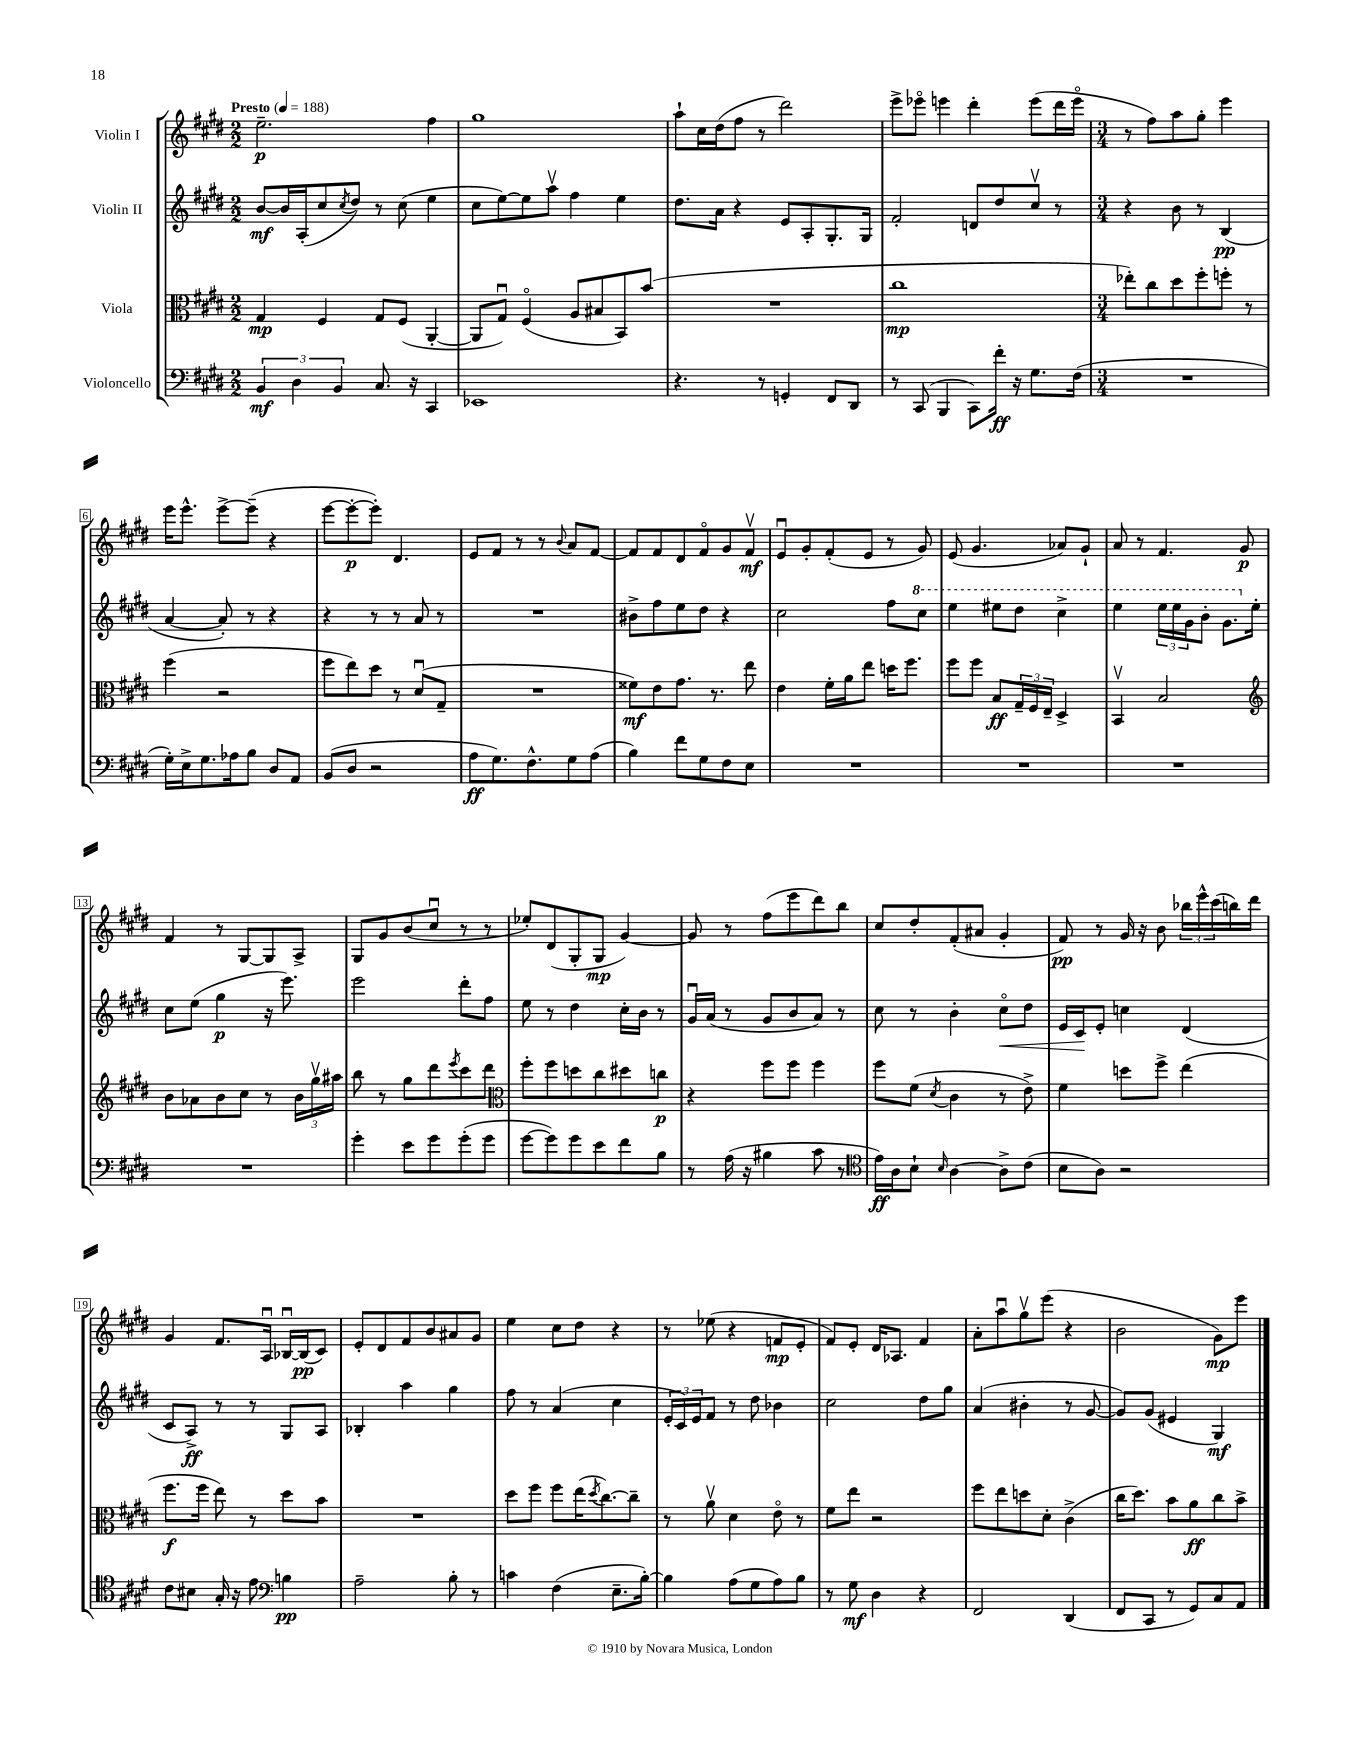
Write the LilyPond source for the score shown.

<<
\new StaffGroup <<
\new Staff = "s0" \with { instrumentName = "Violin I" } {
    \clef treble \key e \major \numericTimeSignature \time 2/2 \tempo "Presto" 4 = 188
    e''2.--\p fis''4 |
    gis''1 |
    a''8-! cis''16 dis''16( fis''8 r8 dis'''2) |
    e'''8-> ees'''8\flageolet e'''4 dis'''4-. e'''8( dis'''16 e'''16\flageolet |
    \numericTimeSignature \time 3/4 r8 fis''8) a''8 gis''8-. e'''4 |
    e'''16 e'''8.-^ e'''8~-> e'''8--( r4 |
    e'''8~ e'''8~-.\p e'''8-.) dis'4. |
    e'8 fis'8 r8 r8 \appoggiatura { b'8 } a'8 fis'8~ |
    fis'8 fis'8 dis'8 fis'8\flageolet gis'8 fis'8\upbow\mf |
    e'8\downbow gis'8-. fis'8-.( e'8 r8 gis'8) |
    e'8( gis'4. aes'8) gis'8-! |
    a'8 r8 fis'4. gis'8\p |
    fis'4 r8 gis8~ gis8 a8-> |
    gis8 gis'8 b'8( cis''8\downbow r8 r8 |
    ees''8-.) dis'8( gis8-. gis8\mp gis'4~) |
    gis'8 r8 fis''8( e'''8 dis'''8) b''8 |
    cis''8 dis''8-. fis'8-.( ais'8 gis'4-. |
    fis'8\pp) r8 gis'16 r16 b'8 \tuplet 3/2 { bes''16 e'''16-^ cis'''16( } b''16) dis'''16 |
    gis'4 fis'8. a16\downbow bes16~\downbow bes16\pp( cis'8) |
    e'8-. dis'8 fis'8 b'8 ais'8 gis'8 |
    e''4 cis''8 dis''8 r4 |
    r8 ees''8( r4 f'8\mp e'8-. |
    fis'8) e'8-. dis'16 aes8. fis'4 |
    a'8-. a''8\downbow gis''8\upbow e'''8( r4 |
    b'2 gis'8\mp) e'''8 \bar "|." |
}
\new Staff = "s1" \with { instrumentName = "Violin II" } {
    \clef treble \key e \major \numericTimeSignature \time 2/2
    b'8~\mf b'16 a16-.( cis''8 \acciaccatura { cis''8 } dis''8) r8 cis''8( e''4 |
    cis''8 e''8~) e''8 a''8\upbow fis''4 e''4 |
    dis''8. a'16 r4 e'8 a8-. gis8.-. gis16 |
    fis'2-. d'8 dis''8 cis''8\upbow r8 |
    \numericTimeSignature \time 3/4 r4 b'8 r8 b4\pp( |
    a'4~ a'8-.) r8 r4 |
    r4 r8 r8 a'8 r8 |
    R2. |
    bis'8-> fis''8 e''8 dis''8 r4 |
    cis''2 fis''8 \ottava #1 cis'''8 |
    e'''4 eis'''8 dis'''8 cis'''4-> |
    e'''4 \tuplet 3/2 { e'''16 e'''16 gis''16 } b''8-. gis''8. \ottava #0 e''16-. |
    cis''8 e''8( gis''4\p r16 e'''8.) |
    e'''2 dis'''8-. fis''8 |
    e''8 r8 dis''4 cis''16-. b'16 r8 |
    gis'16\downbow a'16( r8 gis'8 b'8 a'8) r8 |
    cis''8 r8 b'4-. cis''8\flageolet\< dis''8 |
    e'16 cis'16\! e'8-. c''4 dis'4( |
    cis'8 a8->\ff) r8 r8 gis8 a8 |
    bes4-. a''4 gis''4 |
    fis''8 r8 a'4( cis''4 |
    \tuplet 3/2 { e'16-. cis'16) e'16 } fis'8 r8 dis''8 bes'4 |
    cis''2 dis''8 gis''8 |
    a'4( bis'4-. r8 gis'8~ |
    gis'8) gis'8( eis'4 gis4\mf) \bar "|." |
}
\new Staff = "s2" \with { instrumentName = "Viola" } {
    \clef alto \key e \major \numericTimeSignature \time 2/2
    gis4\mp fis4 gis8 fis8( a,4~-. |
    a,8 gis8\downbow) fis4\flageolet( a8 bis8 b,8) b'8( |
    R1 |
    cis''1\mp |
    \numericTimeSignature \time 3/4 ees''8-.) cis''8 dis''8 fis''8-. f''8-. r8 |
    fis''4( r2 |
    fis''8 e''8) dis''8 r8 dis'8\downbow( gis8-- |
    R2. |
    fisis'8\mf) e'8 gis'8. r8. e''8 |
    e'4 fis'16-. a'16 e''8 d''16 fis''8. |
    fis''8 fis''8 b8\ff \tuplet 3/2 { gis16-- fis16 e16-- } dis4-> |
    b,4\upbow b2 |
    \clef treble b'8 aes'8 b'8 cis''8 r8 \tuplet 3/2 { b'16 gis''16\upbow ais''16 } |
    b''8 r8 gis''8 dis'''8 \acciaccatura { e'''8 } cis'''8 dis'''8 |
    \clef alto fis''8-. fis''8 d''8 cis''8 dis''8 c''8\p |
    r4 fis''8 fis''8 fis''4 |
    fis''8 fis'8( \acciaccatura { dis'8 } cis'4 r8 e'8->) |
    fis'4 d''8 fis''8-> e''4( |
    fis''8.\f fis''16 e''8) r8 dis''8 b'8 |
    R2. |
    dis''8 fis''8 fis''8 e''16( \acciaccatura { dis''8 } cis''8.~) cis''8-- |
    r8 a'8\upbow dis'4 e'8\flageolet r8 |
    fis'8 e''8 r2 |
    fis''8 e''8 d''8 dis'8-. cis'4->( |
    cis''16 dis''8.) b'8 a'8\ff cis''8 b'8-> \bar "|." |
}
\new Staff = "s3" \with { instrumentName = "Violoncello" } {
    \clef bass \key e \major \numericTimeSignature \time 2/2
    \tuplet 3/2 { b,4\mf dis4 b,4 } cis8. r16 cis,4 |
    ees,1 |
    r4. r8 g,4-. fis,8 dis,8 |
    r8 cis,8( b,,4 cis,8) fis'16-.\ff r16 gis8. fis16( |
    \numericTimeSignature \time 3/4 R2. |
    gis16-.) e16-> gis8. aes16 b8 dis8 a,8 |
    b,8( dis8 r2 |
    a8\ff gis8.) fis8.-^ gis8 a8( |
    b4) fis'8 gis8 fis8 e8 |
    R2. |
    R2. |
    R2. |
    R2. |
    gis'4-. e'8 gis'8 gis'8-.( gis'8 |
    gis'8~ gis'8) gis'8 e'8 fis'8 b8 |
    r8 a16( r16 bis4 cis'8 r8 |
    \clef tenor e'16\ff) a16 b8-! \grace { b16 } a4~ a8-> cis'8( |
    b8 a8) r2 |
    cis'8 bis8 gis16-. r16 e'8 \clef bass b4\pp |
    a2-- b8-. r8 |
    c'4 fis4( e8.-- b16~-.) |
    b4 a8( gis8 a8) b8 |
    r8 gis8\mf dis4 r4 |
    fis,2 dis,4( |
    fis,8 cis,8 r8 gis,8) cis8 a,8 \bar "|." |
}
>>
>>
\layout { \context { \Score \override BarNumber.stencil = #(make-stencil-boxer 0.1 0.3 ly:text-interface::print) } }
